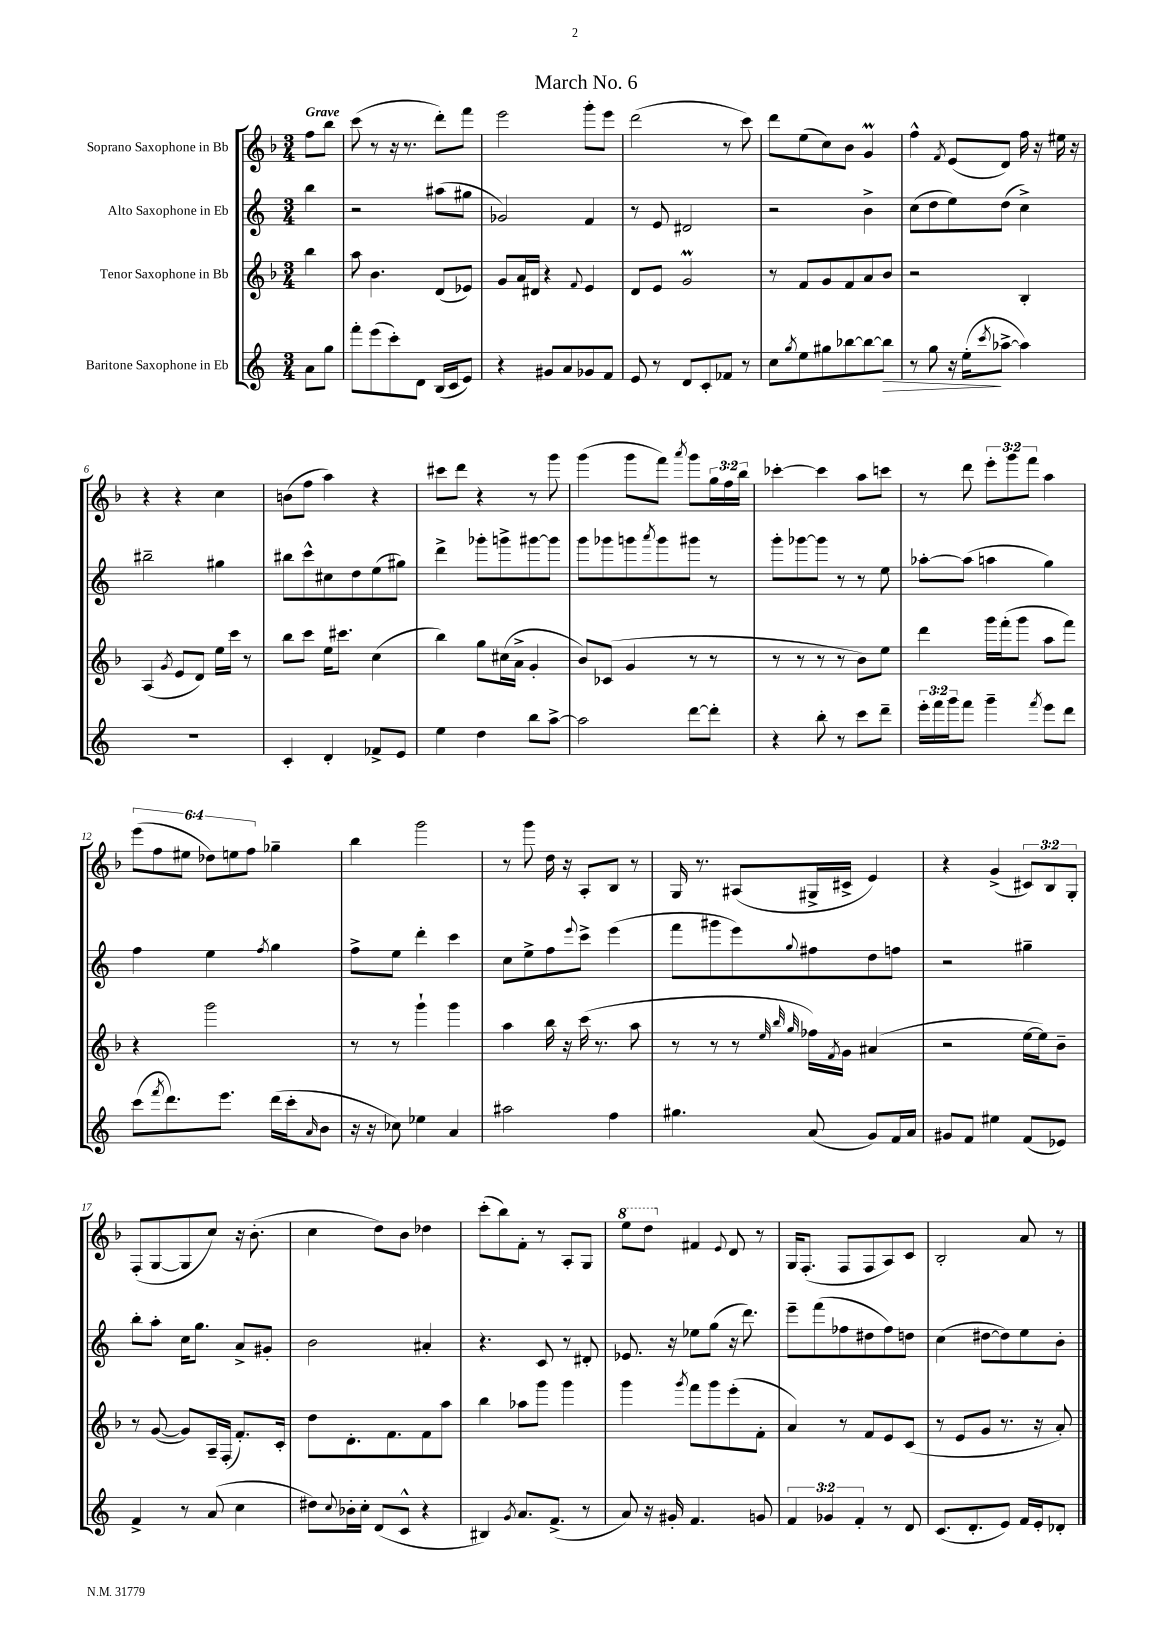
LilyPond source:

\header { title = "March No. 6" }
<<
\new StaffGroup <<
\new Staff = "s0" \with { instrumentName = "Soprano Saxophone in Bb" } {
    \clef treble \key f \major \numericTimeSignature \time 3/4 \override Staff.TupletNumber.text = #tuplet-number::calc-fraction-text \partial 4 \tempo "Grave"
    f''8 bes''8 |
    c'''8( r8 r16 r8. d'''8-.) f'''8 |
    e'''2 g'''8-. e'''8 |
    d'''2( r8 c'''8) |
    d'''8 e''8( c''8) bes'8 g'4\prall |
    f''4-^ \acciaccatura { f'8 } e'8( d'8) f''16 r16 eis''16 r16 |
    r4 r4 c''4 |
    b'8( f''8 a''4) r4 |
    cis'''8 d'''8 r4 r8 g'''8 |
    g'''4( g'''8 f'''8) \acciaccatura { a'''8 } g'''8 \tuplet 3/2 { g''16 f''16 bes''16 } |
    ces'''4~-. ces'''4 a''8 c'''8 |
    r8 d'''8 \tuplet 3/2 { e'''8-. g'''8 f'''8 } a''4 |
    \tuplet 6/4 { e'''8( f''8 eis''8 des''8) e''8 f''8 } ges''4-- |
    bes''4 g'''2 |
    r8 g'''8 d''16 r16 a8-. bes8 r8 |
    g16 r8. ais8( gis16-> cis'16-> e'4) |
    r4 g'4->( \tuplet 3/2 { cis'8) bes8 g8-. } |
    f8-.( g8~ g8 c''8) r16 bes'8.-.( |
    c''4 d''8) bes'8 des''4 |
    c'''8-.( bes''8) f'8-. r8 a8-. g8 |
    \ottava #1 e'''8 d'''8 \ottava #0 fis'4 \appoggiatura { e'8 } d'8 r8 |
    g16 f8.-.( f8 f8 a8) c'8 |
    bes2-. a'8 r8 \bar "|." |
}
\new Staff = "s1" \with { instrumentName = "Alto Saxophone in Eb" } {
    \clef treble \key c \major \numericTimeSignature \time 3/4 \partial 4
    b''4 |
    r2 ais''8( gis''8 |
    ges'2) f'4 |
    r8 e'8 dis'2 |
    r2 b'4-> |
    c''8( d''8 e''8) d''8( c''4->) |
    bis''2-- gis''4 |
    bis''8 c'''8-^ cis''8 d''8 e''8( gis''8) |
    d'''4-> ges'''8-. g'''8-> gis'''8~ gis'''8 |
    g'''8 ges'''8 g'''8 \acciaccatura { a'''8 } g'''8 gis'''8 r8 |
    g'''8-. ges'''8~ ges'''8 r8 r8 e''8 |
    aes''8~-. aes''8( a''4 g''4) |
    f''4 e''4 \acciaccatura { f''8 } g''4 |
    f''8-> e''8 d'''4-. c'''4 |
    c''8 e''8-> f''8 \appoggiatura { e'''8 } c'''8-> e'''4( |
    f'''8 gis'''8 e'''8) \appoggiatura { g''8 } fis''8 d''8 f''8 |
    r2 gis''4-- |
    b''8-. a''8-. c''16 g''8. a'8-> gis'8-. |
    b'2 ais'4-. |
    r4. c'8 r8 dis'8-. |
    ees'8. r16 ees''8 g''8( r16 d'''8.) |
    e'''8-- f'''8( fes''8 dis''8 fes''8) d''8 |
    c''4( dis''8~ dis''8) e''8 b'8-. \bar "|." |
}
\new Staff = "s2" \with { instrumentName = "Tenor Saxophone in Bb" } {
    \clef treble \key f \major \numericTimeSignature \time 3/4 \partial 4
    bes''4 |
    a''8 bes'4. d'8( ees'8) |
    g'8 a'16 dis'16 r4 \appoggiatura { f'8 } e'4 |
    d'8 e'8 g'2\prall |
    r8 f'8 g'8 f'8 a'8 bes'8 |
    r2 bes4-. |
    a4( \acciaccatura { g'8 } e'8 d'8) e''16 c'''16 r8 |
    bes''8 c'''8 e''16 cis'''8. c''4( |
    bes''4) g''8 cis''16( a'16-> g'4-. |
    bes'8) ces'8( g'4 r8 r8 |
    r8 r8 r8 r8 bes'8) e''8 |
    d'''4 g'''16 f'''16-.( g'''8 a''8 f'''8) |
    r4 g'''2 |
    r8 r8 g'''4-! g'''4 |
    a''4 bes''16 r16 c'''16( r8. a''8 |
    r8 r8 r8 \grace { e''32 bes''32 g''32 } fes''16) \acciaccatura { f'8 } g'16 ais'4( |
    r2 e''16~ e''16) bes'8-- |
    r8 g'8~( g'8) a16-- f16-.( f'8.-.) c'16-. |
    d''8 d'8.-. f'8. f'8 a''8 |
    bes''4 aes''8 g'''8 g'''4 |
    g'''4 \acciaccatura { g'''8 } f'''8 g'''8 e'''8-.( f'8-. |
    a'4) r8 f'8 e'8 c'8( |
    r8 e'8 g'8 r8. r16 a'8-.) \bar "|." |
}
\new Staff = "s3" \with { instrumentName = "Baritone Saxophone in Eb" } {
    \clef treble \key c \major \numericTimeSignature \time 3/4 \override Staff.TupletNumber.text = #tuplet-number::calc-fraction-text \partial 4
    a'8 g''8 |
    f'''8-. e'''8( c'''8-.) d'8 b16( c'16 e'8) |
    r4 gis'8 a'8 ges'8 f'8 |
    e'8 r8 d'8 c'8-. fes'8 r8 |
    c''8 \acciaccatura { g''8 } e''8 gis''8 bes''8~ bes''8~ bes''8\> |
    r8 g''8 r16 e''16-.\!( \acciaccatura { c'''8 } aes''8~-> aes''4) |
    R2. |
    c'4-. d'4-. fes'8-> e'8 |
    e''4 d''4 b''8 a''8~-> |
    a''2 d'''8~ d'''8-. |
    r4 b''8-. r8 c'''8 d'''8-- |
    \tuplet 3/2 { e'''16-. f'''16 g'''16 } f'''8 g'''4-- \acciaccatura { f'''8 } e'''8 d'''8 |
    c'''8( \acciaccatura { f'''8 } d'''8.) e'''8. d'''16( c'''16-. \grace { a'16 } b'8 |
    r16 r16 ces''8) ees''4 a'4 |
    ais''2 f''4 |
    gis''4. a'8( g'8) f'16 a'16 |
    gis'8 f'8 eis''4 f'8( ees'8) |
    f'4-> r8 a'8( c''4 |
    dis''8) \appoggiatura { c''8 } bes'16-. c''16-. d'8( c'8-^ r4 |
    bis4) \acciaccatura { g'8 } a'8. f'8.->( r8 |
    a'8) r16 gis'16-. f'4. g'8 |
    \tuplet 3/2 { f'4 ges'4 f'4-. } r8 d'8 |
    c'8.( d'8.-. e'8) f'16 e'16-. des'8-. \bar "|." |
}
>>
>>
